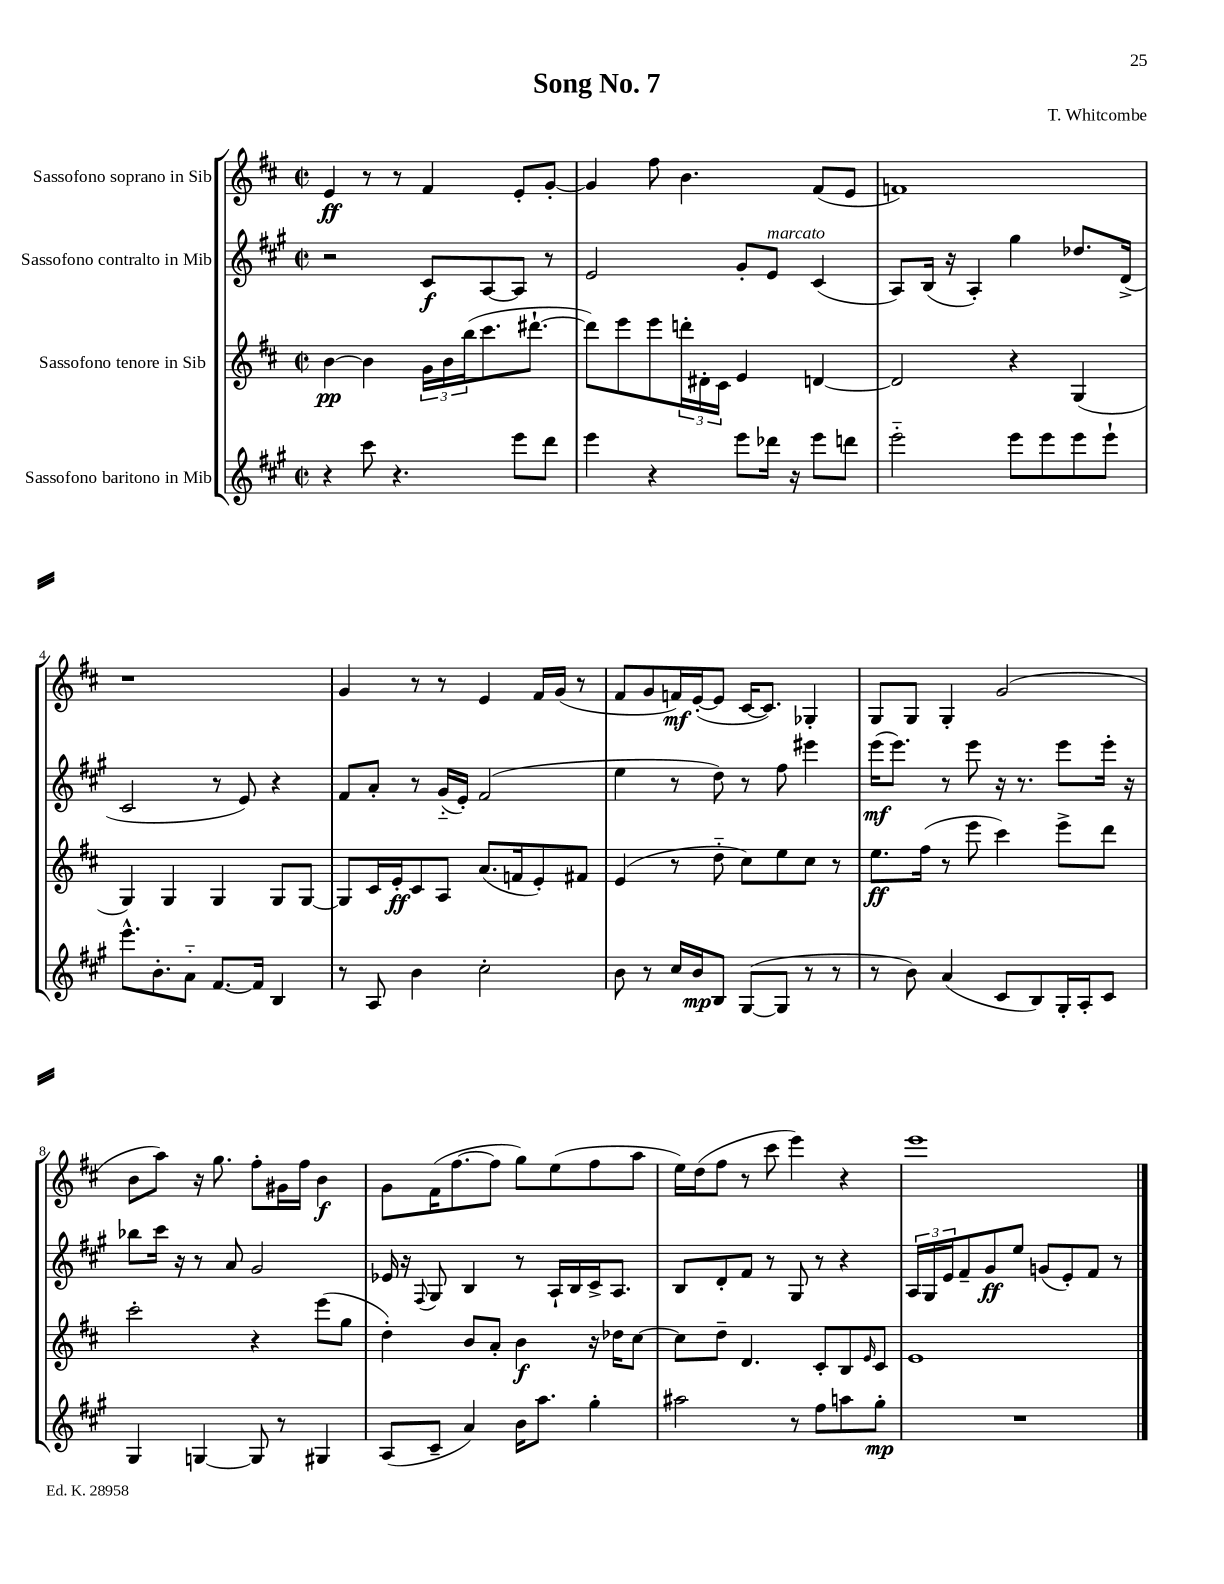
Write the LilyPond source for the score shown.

\header { title = "Song No. 7" composer = "T. Whitcombe" }
<<
\new StaffGroup <<
\new Staff = "s0" \with { instrumentName = "Sassofono soprano in Sib" } {
    \clef treble \key d \major \defaultTimeSignature \time 2/2
    e'4\ff r8 r8 fis'4 e'8-. g'8~-. |
    g'4 fis''8 b'4. fis'8( e'8 |
    f'1) |
    r1 |
    g'4 r8 r8 e'4 fis'16 g'16( r8 |
    fis'8 g'8 f'16\mf) e'16~-.( e'8 cis'16~ cis'8.) ges4-. |
    g8 g8 g4-. g'2( |
    b'8 a''8) r16 g''8. fis''8-. gis'16 fis''16 b'4\f |
    g'8 fis'16( fis''8.~ fis''8 g''8) e''8( fis''8 a''8 |
    e''16) d''16( fis''8 r8 cis'''8 e'''4) r4 |
    e'''1 \bar "|." |
}
\new Staff = "s1" \with { instrumentName = "Sassofono contralto in Mib" } {
    \clef treble \key a \major \defaultTimeSignature \time 2/2
    r2 cis'8\f a8~ a8 r8 |
    e'2 gis'8-. e'8^\markup { \italic "marcato" } cis'4( |
    a8) b16( r16 a4-.) gis''4 des''8. d'16->( |
    cis'2 r8 e'8) r4 |
    fis'8 a'8-. r8 gis'16-_( e'16-.) fis'2( |
    e''4 r8 d''8) r8 fis''8 eis'''4 |
    e'''16\mf( e'''8.) r8 e'''8 r16 r8. e'''8 e'''16-. r16 |
    bes''8 cis'''16 r16 r8 a'8 gis'2 |
    ees'16 r16 \appoggiatura { fis8 } gis8 b4 r8 a16-! b16 cis'16-> a8. |
    b8 d'8-. fis'8 r8 gis8 r8 r4 |
    \tuplet 3/2 { a16 gis16 e'16 } fis'8-- gis'8\ff e''8 g'8( e'8-.) fis'8 r8 \bar "|." |
}
\new Staff = "s2" \with { instrumentName = "Sassofono tenore in Sib" } {
    \clef treble \key d \major \defaultTimeSignature \time 2/2
    b'4~\pp b'4 \tuplet 3/2 { g'16 b'16 b''16( } cis'''8. dis'''8.~-! |
    dis'''8) e'''8 e'''8 \tuplet 3/2 { d'''16-. dis'16-. cis'16 } e'4 d'4~ |
    d'2 r4 g4( |
    g4) g4 g4 g8 g8~ |
    g8 cis'16 e'16-.\ff cis'8 a8 a'8.( f'16 e'8-.) fis'8 |
    e'4( r8 d''8-_ cis''8) e''8 cis''8 r8 |
    e''8.\ff fis''16( r8 e'''8 cis'''4) e'''8-> d'''8 |
    cis'''2-. r4 e'''8( g''8 |
    d''4-.) b'8 a'8-. b'4\f r16 des''16 cis''8~ |
    cis''8 d''8-- d'4. cis'8-. b8 \grace { e'16 } cis'8 |
    e'1 \bar "|." |
}
\new Staff = "s3" \with { instrumentName = "Sassofono baritono in Mib" } {
    \clef treble \key a \major \defaultTimeSignature \time 2/2
    r4 cis'''8 r4. e'''8 d'''8 |
    e'''4 r4 e'''8 des'''16 r16 e'''8 d'''8 |
    e'''2-_ e'''8 e'''8 e'''8 e'''8-! |
    e'''8.-^ b'8.-. a'8-_ fis'8.~ fis'16 b4 |
    r8 a8 b'4 cis''2-. |
    b'8 r8 cis''16 b'16\mp b8 gis8~( gis8 r8 r8 |
    r8 b'8) a'4( cis'8 b8) gis16-. a16-. cis'8 |
    gis4 g4~ g8 r8 gis4 |
    a8( cis'8-- a'4) b'16 a''8. gis''4-. |
    ais''2 r8 fis''8 a''8 gis''8-.\mp |
    R1 \bar "|." |
}
>>
>>
